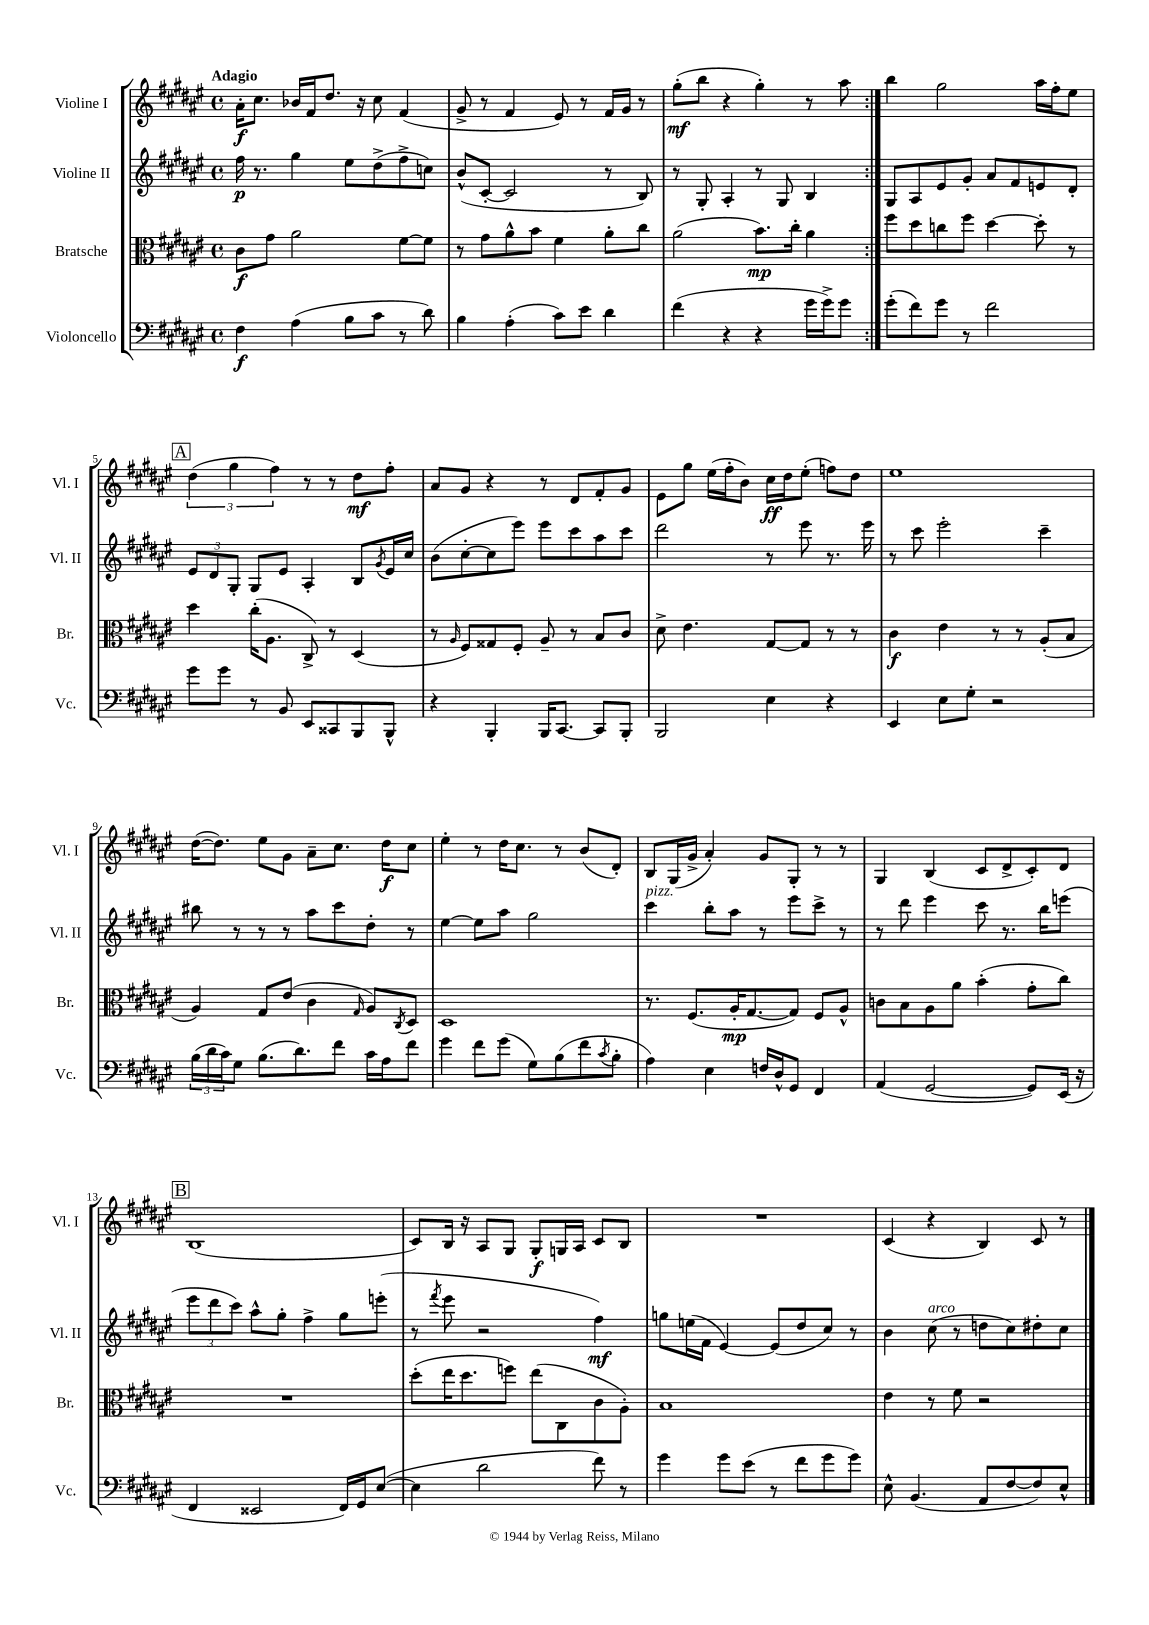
<<
\new StaffGroup <<
\new Staff = "s0" \with { instrumentName = "Violine I" shortInstrumentName = "Vl. I" } {
    \clef treble \key fis \major \defaultTimeSignature \time 4/4 \tempo "Adagio"
    \repeat volta 2 { ais'16-.\f cis''8. bes'16 fis'16 dis''8. r16 cis''8 fis'4( |
    gis'8-> r8 fis'4 eis'8) r8 fis'16 gis'16 r8 |
    gis''8-.\mf( b''8 r4 gis''4-.) r8 ais''8 | }
    b''4 gis''2 ais''16 fis''16-. eis''8 |
    \mark \markup { \box "A" } \tuplet 3/2 { dis''4( gis''4 fis''4) } r8 r8 dis''8\mf fis''8-. |
    ais'8 gis'8 r4 r8 dis'8 fis'8-. gis'8 |
    eis'8 gis''8 eis''16( fis''16-. b'8) cis''16\ff dis''16 eis''8-.( f''8) dis''8 |
    eis''1 |
    dis''16~( dis''8.) eis''8 gis'8 ais'8-- cis''8. dis''16\f cis''8 |
    eis''4-. r8 dis''16 cis''8. r8 b'8( dis'8-.) |
    b8 gis16( gis'16-> ais'4-.) gis'8 gis8-. r8 r8 |
    gis4 b4( cis'8 dis'8-> cis'8-.) dis'8 |
    \mark \markup { \box "B" } b1( |
    cis'8) b16 r16 ais8 gis8 gis8-.\f g16 ais16 cis'8 b8 |
    R1 |
    cis'4( r4 b4) cis'8 r8 \bar "|." |
}
\new Staff = "s1" \with { instrumentName = "Violine II" shortInstrumentName = "Vl. II" } {
    \clef treble \key fis \major \defaultTimeSignature \time 4/4
    \repeat volta 2 { fis''16\p r8. gis''4 eis''8 dis''8->( fis''8-> c''8) |
    b'8-^( cis'8~-. cis'2 r8 b8) |
    r8 gis8-. ais4-. r8 gis8 b4 | }
    gis8 ais8 eis'8 gis'8-. ais'8 fis'8 e'8 dis'8-. |
    \mark \markup { \box "A" } \tuplet 3/2 { eis'8 dis'8 gis8-. } gis8 eis'8 ais4-. b8 \acciaccatura { gis'8 } eis'16 cis''16 |
    b'8( cis''8~-. cis''8 eis'''8) eis'''8 cis'''8 ais''8 cis'''8 |
    dis'''2 r8 eis'''8 r8. eis'''16 |
    r8 cis'''8 eis'''2-. cis'''4-- |
    bis''8 r8 r8 r8 ais''8 cis'''8 dis''8-. r8 |
    eis''4~ eis''8 ais''8 gis''2 |
    cis'''4^\markup { \italic "pizz." } b''8-. ais''8 r8 eis'''8 cis'''8-> r8 |
    r8 dis'''8 eis'''4 cis'''8 r8. b''16 e'''8( |
    \mark \markup { \box "B" } \tuplet 3/2 { eis'''8 dis'''8 cis'''8) } ais''8-^ gis''8-. fis''4-> gis''8 e'''8-.( |
    r8 \acciaccatura { fis'''8 } eis'''8 r2 fis''4\mf) |
    g''8 e''16( fis'16 eis'4~) eis'8( dis''8 cis''8) r8 |
    b'4 cis''8^\markup { \italic "arco" }( r8 d''8 cis''8) dis''8-. cis''8 \bar "|." |
}
\new Staff = "s2" \with { instrumentName = "Bratsche" shortInstrumentName = "Br." } {
    \clef alto \key fis \major \defaultTimeSignature \time 4/4
    \repeat volta 2 { cis'8\f gis'8 ais'2 fis'8~ fis'8 |
    r8 gis'8 ais'8-^ b'8 fis'4 ais'8-. cis''8 |
    ais'2( b'8.\mp) cis''16-. ais'4 | }
    fis''8 dis''8 c''8 fis''8 dis''4~ dis''8-. r8 |
    \mark \markup { \box "A" } dis''4 cis''16-.( ais8. cis8->) r8 dis4( |
    r8 \grace { ais16 } fis8) gisis8 fis8-. ais8-- r8 b8 cis'8 |
    dis'8-> eis'4. gis8~ gis8 r8 r8 |
    cis'4\f eis'4 r8 r8 ais8-.( b8 |
    ais4) gis8 eis'8( cis'4 \grace { gis16 } ais8) \acciaccatura { cis8 } dis8 |
    dis1 |
    r8. fis8.( ais16-.\mp gis8.~ gis8) fis8 ais8-^ |
    c'8 b8 ais8 ais'8 b'4-.( gis'8-. cis''8) |
    \mark \markup { \box "B" } R1 |
    dis''8-.( eis''16 dis''8. f''8) eis''8( cis8 cis'8 ais8-.) |
    b1 |
    eis'4 r8 fis'8 r2 \bar "|." |
}
\new Staff = "s3" \with { instrumentName = "Violoncello" shortInstrumentName = "Vc." } {
    \clef bass \key fis \major \defaultTimeSignature \time 4/4
    \repeat volta 2 { fis4\f ais4( b8 cis'8 r8 dis'8) |
    b4 ais4-.( cis'8) eis'8 dis'4 |
    fis'4( r4 r4 gis'16 gis'16->) gis'8 | }
    gis'8-.( fis'8) gis'8 r8 fis'2 |
    \mark \markup { \box "A" } gis'8 gis'8 r8 b,8 eis,8 cisis,8 b,,8 b,,8-^ |
    r4 b,,4-. b,,16 cis,8.~ cis,8 b,,8-. |
    b,,2 eis4 r4 |
    eis,4 eis8 gis8-. r2 |
    \tuplet 3/2 { b16( dis'16 cis'16) } gis8 b8.( dis'8.) fis'8 cis'16 ais16 fis'8 |
    gis'4 fis'8 gis'8( gis8) b8( fis'8 \acciaccatura { cis'8 } b8-. |
    ais4) eis4 f16 dis16-^ gis,8 fis,4 |
    ais,4( gis,2~ gis,8) eis,16( r16 |
    \mark \markup { \box "B" } fis,4 eisis,2 fis,16) gis,16 eis8~( |
    eis4 dis'2 fis'8) r8 |
    gis'4 gis'8 eis'8( r8 fis'8 gis'8 gis'8) |
    eis8-^ b,4.( ais,8 fis8~ fis8) eis8-^ \bar "|." |
}
>>
>>
